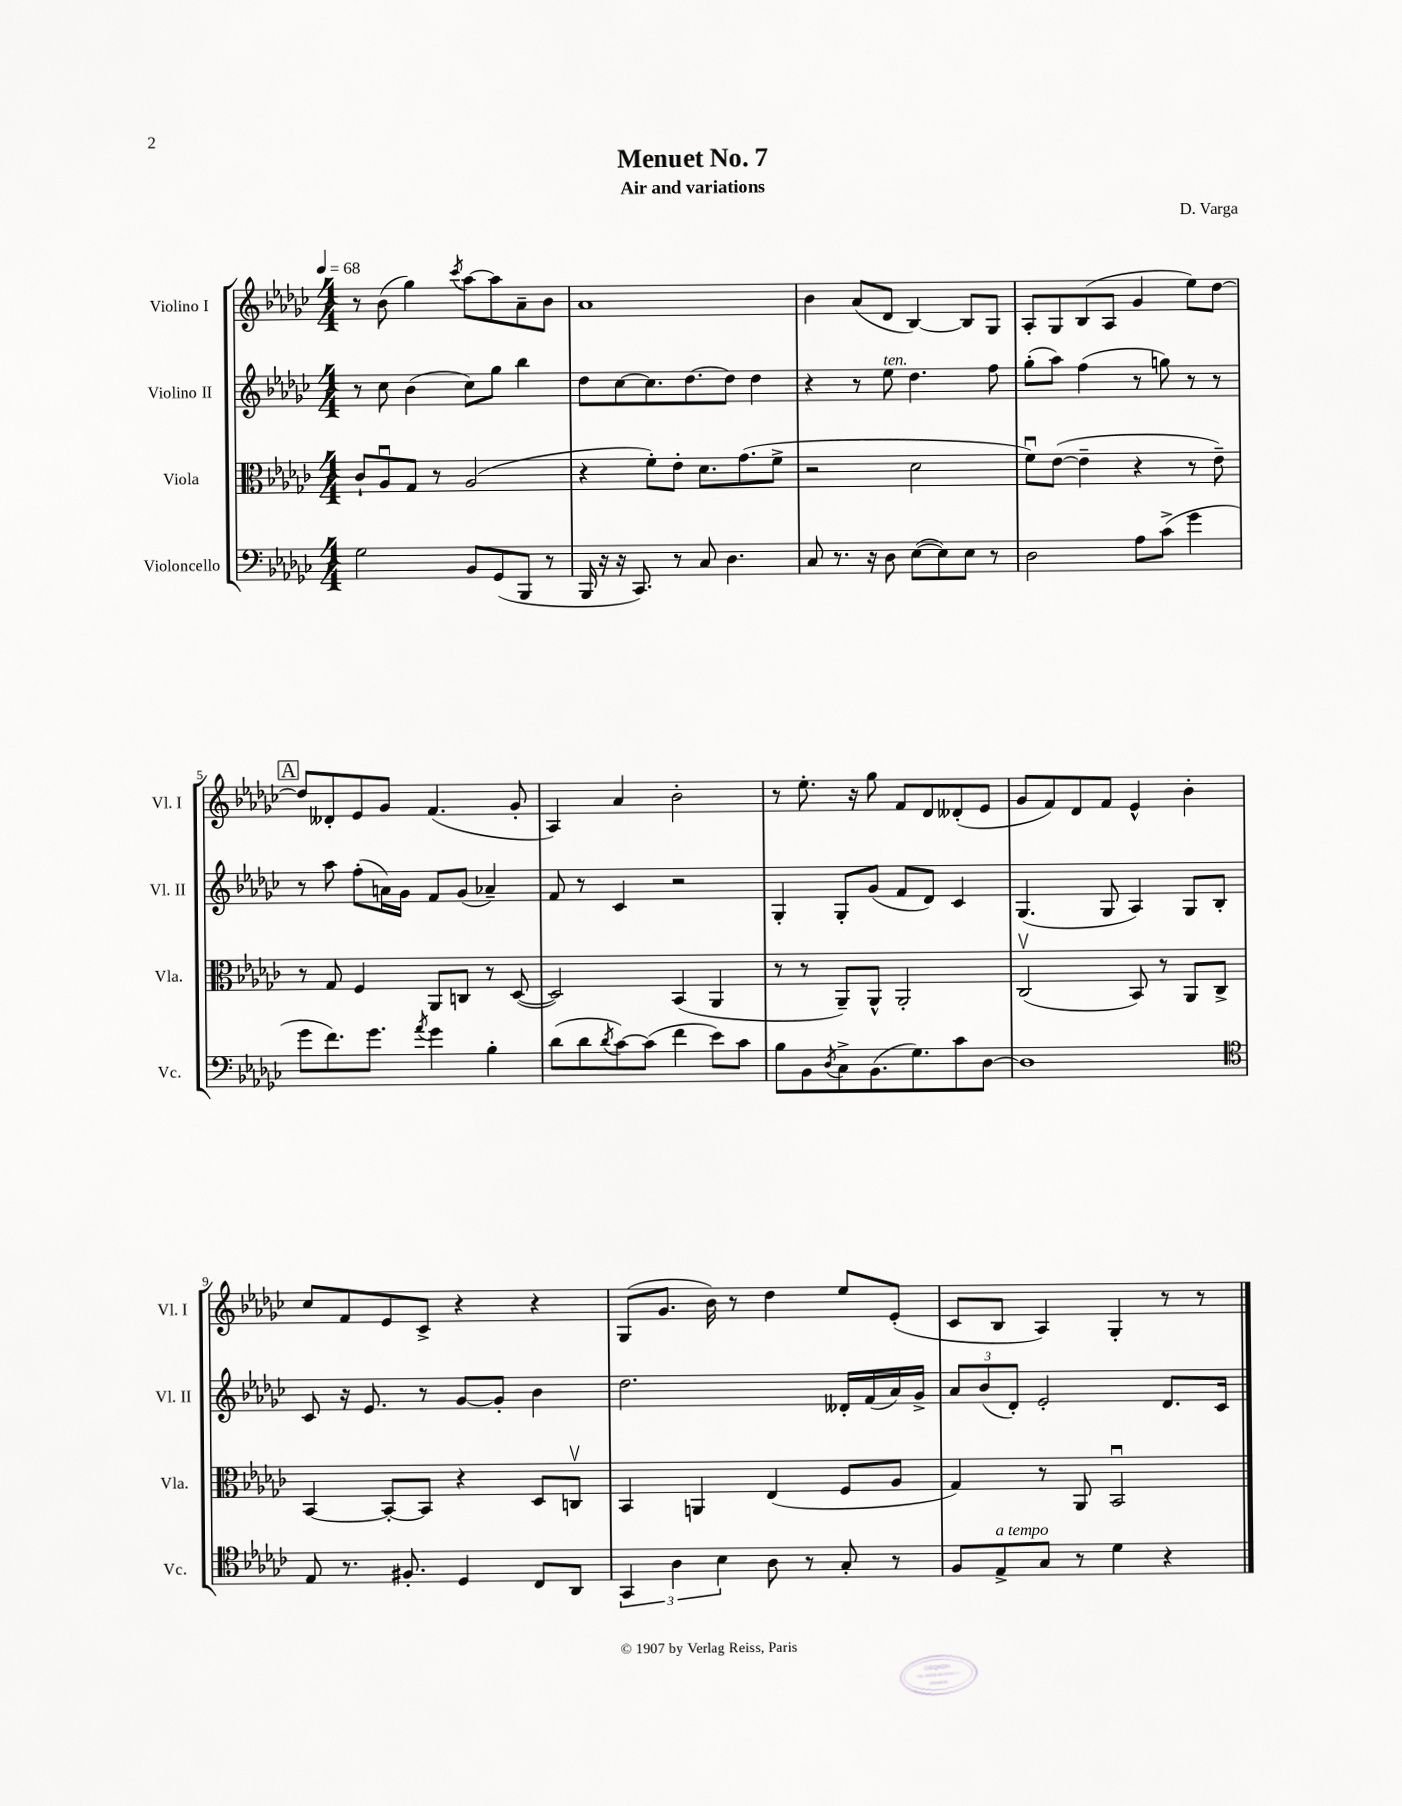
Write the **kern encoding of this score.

**kern	**kern	**kern	**kern
*part4	*part3	*part2	*part1
*staff4	*staff3	*staff2	*staff1
*I"Violoncello	*I"Viola	*I"Violino II	*I"Violino I
*I'Vc.	*I'Vla.	*I'Vl. II	*I'Vl. I
*clefF4	*clefC3	*clefG2	*clefG2
*k[b-e-a-d-g-c-]	*k[b-e-a-d-g-c-]	*k[b-e-a-d-g-c-]	*k[b-e-a-d-g-c-]
*M4/4	*M4/4	*M4/4	*M4/4
*MM68	*MM68	*MM68	*MM68
=1	=1	=1	=1
2G-\	8c-`/L	8r	8r
.	8A-u/	8cc-\	(8b-\
.	8G-/J	(4b-\	4gg-\)
.	8r	.	.
.	.	.	8qccc-/
8BB-/L	(2A-/	8cc-\L)	[8aa-\L
(8GG-/	.	8gg-\J	8aa-\]
8BBB-/J	.	4bb-\	8a-~\
8r	.	.	8b-\J
=2	=2	=2	=2
16BBB-/	4r	8dd-\L	1a-
16r	.	.	.
16r	.	[8cc-\	.
8.CC-/)	.	.	.
.	8f'\L)	8.cc-\]	.
8r	8e-'\J	.	.
.	.	[8.dd-\	.
8C-/	8.d-\L	.	.
4.D-\	.	8dd-\J]	.
.	(8.g-\	.	.
.	.	4dd-\	.
.	8f^\J	.	.
=3	=3	=3	=3
8C-/	2r	4r	4b-\
8.r	.	.	.
.	.	8r	(8a-/L
16r	.	.	.
!	!	!LO:TX:a:i:t=ten.	!
8D-\	.	8ee-\	8d-/J
([8E-\L	2d-\	4.dd-\	[4B-/)
8E-\])	.	.	.
8E-\J	.	.	8B-/L]
8r	.	8ff\	8G-/J
=4	=4	=4	=4
2D-\	8fu\L)	(8gg-'\L	8A-'/L
.	([8e-\J	8aa-\J)	8G-/
.	4e-~\]	(4ff\	(8B-/
.	.	.	8A-/J
8A-\L	4r	8r	4g-/
(8c-^\J	.	8ggn\)	.
4g-\	8r	8r	8ee-\L)
.	8e-~\)	8r	[8dd-\J
!!LO:LB:g=z
!!LO:REH:place=s1:t=A
=5	=5	=5	=5
8g-\L	8r	8r	8dd-/L]
8.f\)	8G-/	8aa-\	8d--X'/
.	4F/	(8ff'\L	8e-/
8.g-\J	.	.	.
.	.	16an\L)	8g-/J
.	.	16g-\JJ	.
8qa-/	.	.	.
4g-\	8AA-/L	8f/L	(4.f/
.	8Cn/J	(8g-/J	.
4B-'\	8r	4a-X~/)	.
.	([8D-/	.	8g-'/
=6	=6	=6	=6
(8d-\L	2D-/])	8f/	4A-/)
8d-\	.	8r	.
8qd-/	.	.	.
[8c-\)	.	4c-/	4a-/
(8c-\J]	.	.	.
4f\	(4BB-/	2r	2b-'\
8e-\L)	4AA-/	.	.
8c-\J	.	.	.
=7	=7	=7	=7
8B-\L	8r	4G-'/	8r
8BB-\	8r	.	8.ee-'\
8qD-/	.	.	.
8C-^\	8AA-~/L)	8G-'/L	.
.	.	.	16r
(8.BB-\	8AA-^^/J	(8g-/J	8gg-\
.	2AA-'/	8f/L	8f/L
8.G-\)	.	.	.
.	.	8d-/J)	8d-/
8c-\	.	4c-/	(8d--X'/
[8D-\J	.	.	8e-/J
=8	=8	=8	=8
1D-]	(2C-v/	(4.G-/	8g-/L
.	.	.	8f/)
.	.	.	8d-/
.	.	8G-/	8f/J
.	8BB-/)	4A-/)	4e-^^/
.	8r	.	.
.	8AA-/L	8G-/L	4b-'\
.	8C-^/J	8B-'/J	.
!!LO:LB:g=z
=9	=9	=9	=9
*clefC4	*	*	*
8E-/	[4BB-/	8c-/	8cc-/L
8.r	.	16r	8f/
.	.	8.e-/	.
.	8BB-'/L_	.	8e-/
8.F#X'/	.	.	.
.	8BB-/J]	8r	8c-^/J
4D-/	4r	[8g-/L	4r
.	.	8g-'/J]	.
8C-/L	8D-/L	4b-\	4r
8AA-/J	8Cnv/J	.	.
=10	=10	=10	=10
6GG-/	4BB-/	2.dd-\	(8G-/L
.	.	.	8.g-/J
6A-\	.	.	.
.	4AAn/	.	.
.	.	.	16b-\)
6B-\	.	.	.
.	.	.	8r
8A-\	(4E-/	.	4dd-\
8r	.	.	.
8G-'/	8F/L	16d--X'/LL	8ee-/L
.	.	(16f/	.
8r	8A-/J	16a-/)	(8e-'/J
.	.	16g-^/JJ	.
=11	=11	=11	=11
8F/L	4G-/)	12a-/L	8c-/L
.	.	(12b-/	.
!LO:TX:a:i:t=a tempo	!	!	!
8E-^/	.	.	8B-/J
.	.	12d-'/J)	.
8G-/J	8r	2e-'/	4A-/)
8r	8AA-/	.	.
4d-\	2BB-u/	.	4G-'/
4r	.	8.d-/L	8r
.	.	.	8r
.	.	16c-/Jk	.
==	==	==	==
*-	*-	*-	*-
